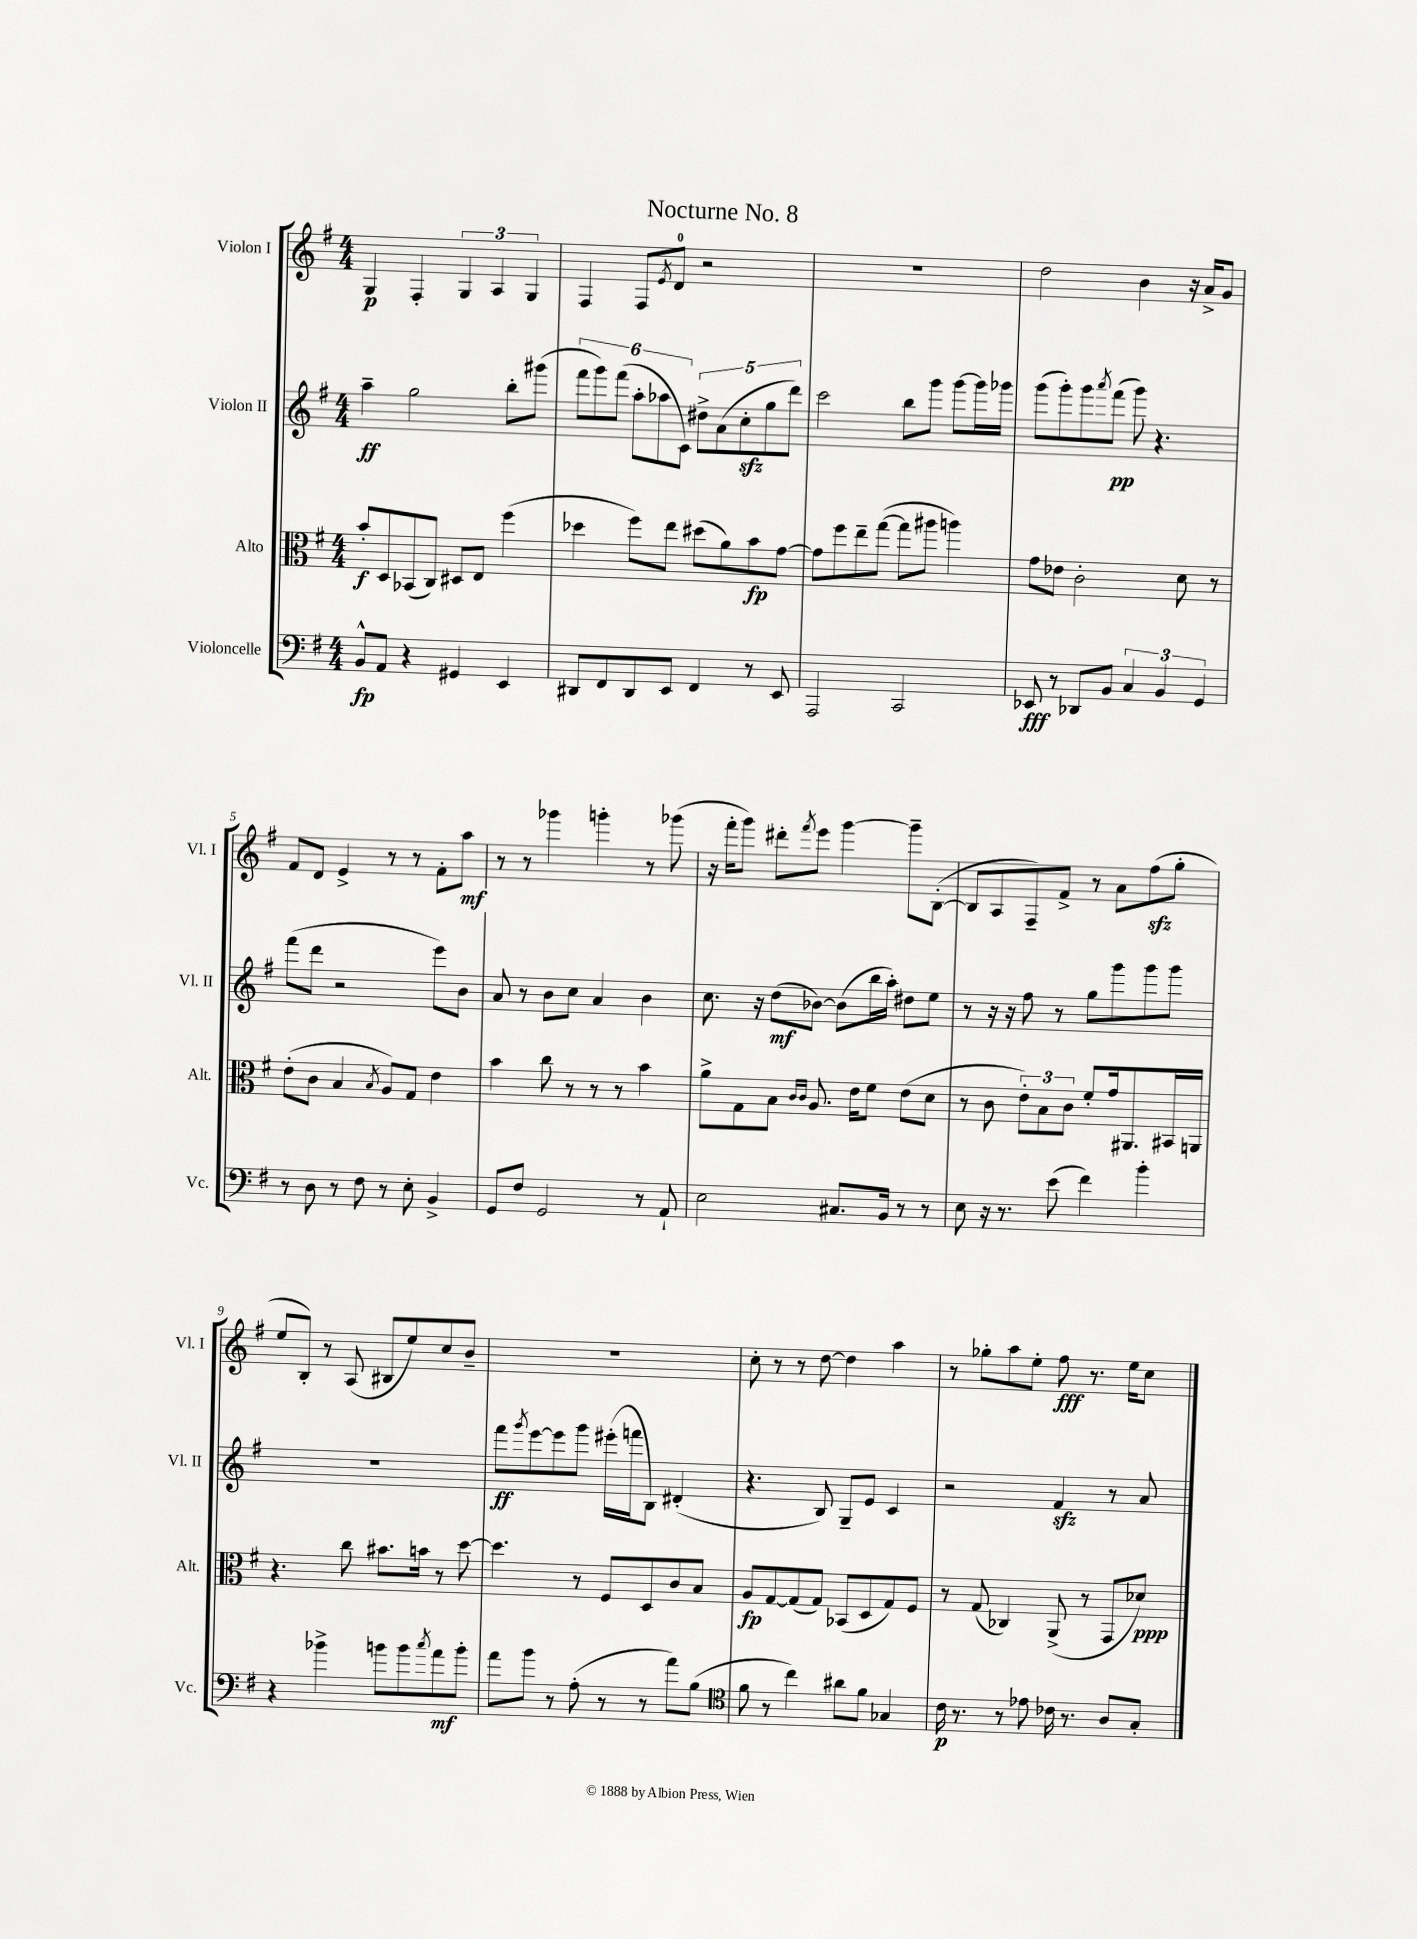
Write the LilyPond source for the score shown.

\header { title = "Nocturne No. 8" }
<<
\new StaffGroup <<
\new Staff = "s0" \with { instrumentName = "Violon I" shortInstrumentName = "Vl. I" } {
    \clef treble \key g \major \numericTimeSignature \time 4/4
    g4\p fis4-. \tuplet 3/2 { g4 a4 g4 } |
    fis4 fis8 \acciaccatura { e'8 } d'8-0 r2 |
    R1 |
    d''2 b'4 r16 a'16-> g'8 |
    fis'8 d'8 e'4-> r8 r8 fis'8-. a''8\mf |
    r8 r8 ges'''4 g'''4-. r8 ges'''8( |
    r16 fis'''16-. g'''8) dis'''8-. \acciaccatura { fis'''8 } e'''8 g'''4~ g'''8-- b8~-.( |
    b8 a8 fis8--) fis'8-> r8 a'8 fis''8\sfz( g''8-. |
    e''8 b8-.) r8 a8( bis8 e''8) c''8 b'8-- |
    R1 |
    c''8-. r8 r8 d''8~ d''4 a''4 |
    r8 ges''8-. a''8 e''8-. fis''8\fff r8. e''16 c''8 \bar "|." |
}
\new Staff = "s1" \with { instrumentName = "Violon II" shortInstrumentName = "Vl. II" } {
    \clef treble \key g \major \numericTimeSignature \time 4/4
    a''4--\ff g''2 b''8-. gis'''8( |
    \tuplet 6/4 { fis'''8 g'''8) fis'''8( a''8-. aes''8 c'8) } \tuplet 5/4 { dis''8-> a'8( c''8-.\sfz g''8 d'''8) } |
    c'''2 b''8 g'''8 g'''8~ g'''16 ges'''16 |
    g'''8( g'''8-.) g'''8 \acciaccatura { a'''8 } fis'''8\pp( g'''8) r4. |
    fis'''8( d'''8 r2 e'''8) b'8 |
    a'8 r8 b'8 c''8 a'4 b'4 |
    c''8. r16 d''8\mf( bes'8~) bes'8( b''16 a''16-.) dis''8 e''8 |
    r8 r16 r16 fis''8 r8 g''8 g'''8 g'''8 g'''8 |
    R1 |
    fis'''8\ff \acciaccatura { g'''8 } e'''8~ e'''8 g'''8 eis'''16-.( f'''16 b8) dis'4-.( |
    r4. b8) g8-- e'8 c'4 |
    r2 fis'4\sfz r8 a'8 \bar "|." |
}
\new Staff = "s2" \with { instrumentName = "Alto" shortInstrumentName = "Alt." } {
    \clef alto \key g \major \numericTimeSignature \time 4/4
    b'8-.\f d8 bes,8( c8) dis8 e8 fis''4( |
    des''4 fis''8) e''8 dis''8( a'8) b'8\fp g'8~ |
    g'8 fis''8 e''8-- g''8~( g''8 ais''8 a''4) |
    g'8 ees'8 c'2-. d'8 r8 |
    e'8-.( c'8 b4 \acciaccatura { b8 } a8) g8 e'4 |
    b'4 c''8 r8 r8 r8 b'4 |
    a'8-> g8 b8 \grace { c'16 c'16 } a8. e'16 fis'8 e'8( d'8 |
    r8 c'8 \tuplet 3/2 { e'8-.) b8 c'8 } fis'8-. g'16 ais,8. bis,16 a,16 |
    r4. c''8 bis'8. b'16 r8 d''8~ |
    d''4. r8 fis8 d8 c'8 b8 |
    a8\fp g8~ g8( g8) bes,8( d8 g8) fis8 |
    r8 g8( ces4) a,8->( r8 g,8 des'8\ppp) \bar "|." |
}
\new Staff = "s3" \with { instrumentName = "Violoncelle" shortInstrumentName = "Vc." } {
    \clef bass \key g \major \numericTimeSignature \time 4/4
    b,8-^\fp a,8 r4 gis,4 e,4 |
    dis,8 fis,8 dis,8 e,8 fis,4 r8 e,8 |
    a,,2 c,2 |
    ees,8\fff r8 des,8 b,8 \tuplet 3/2 { c4 b,4 g,4 } |
    r8 d8 r8 fis8 r8 e8-. b,4-> |
    g,8 fis8 g,2 r8 a,8-! |
    e2 cis8. b,16 r8 r8 |
    e8 r16 r8. e'8( fis'4) b'4-. |
    r4 bes'4-> b'8 b'8 \acciaccatura { c''8 } a'8\mf b'8-. |
    a'8 b'8 r8 a8-.( r8 r8 a'8) b8( |
    \clef tenor fis'8 r8 c''4) ais'8 fis'8 ges4 |
    c'16\p r8. r8 ees'8 ces'16 r8. a8 g8-. \bar "|." |
}
>>
>>
